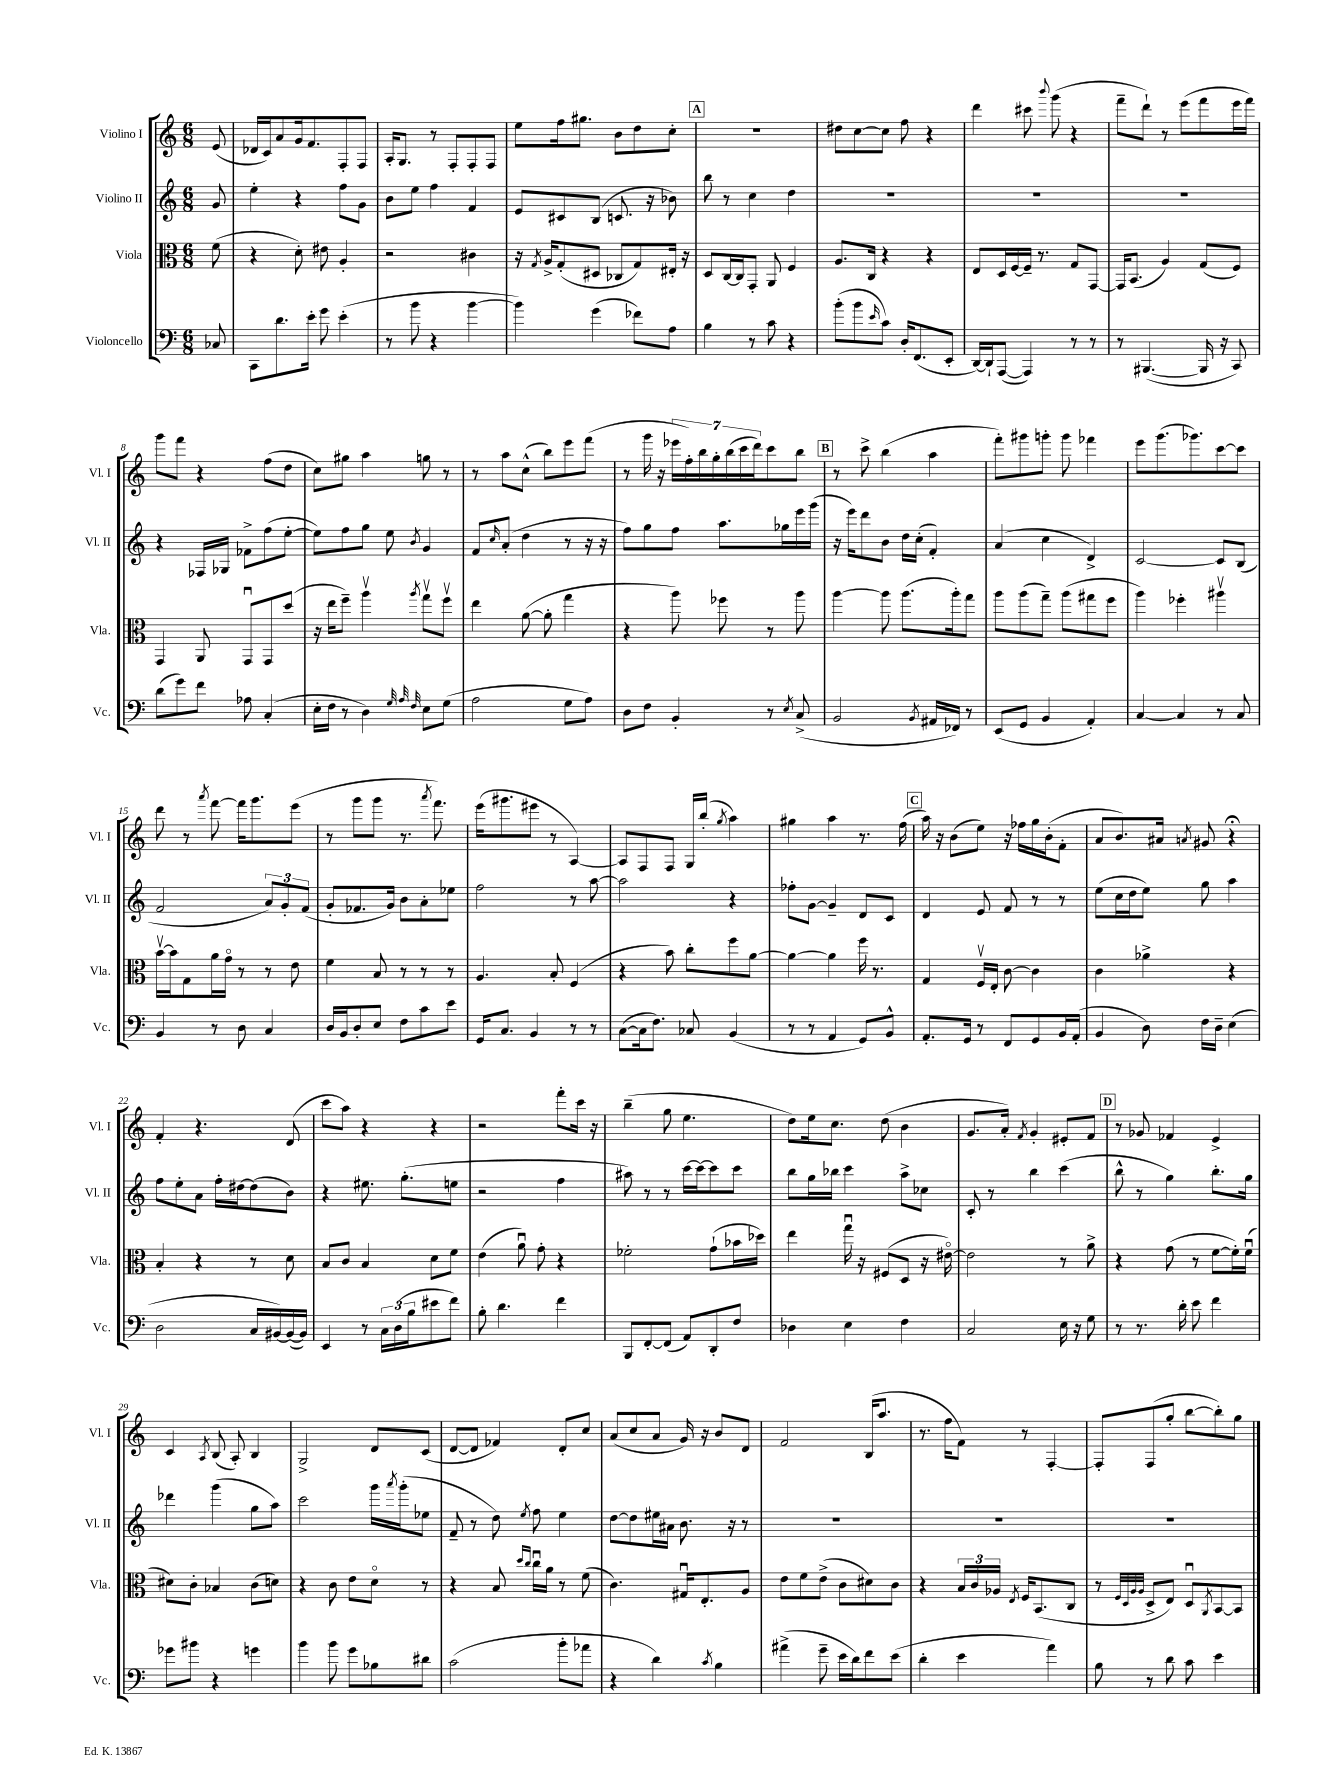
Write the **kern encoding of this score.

**kern	**kern	**kern	**kern
*part4	*part3	*part2	*part1
*staff4	*staff3	*staff2	*staff1
*I"Violoncello	*I"Viola	*I"Violino II	*I"Violino I
*I'Vc.	*I'Vla.	*I'Vl. II	*I'Vl. I
*clefF4	*clefC3	*clefG2	*clefG2
*k[]	*k[]	*k[]	*k[]
*M6/8	*M6/8	*M6/8	*M6/8
=	=	=	=
8C-X/	(8f\	8g/	(8e/
=1	=1	=1	=1
8CC\L	4r	4ee'\	16d-X/LL
.	.	.	16c/J)
8.d\	.	.	8a/
.	8d'\)	4r	16g/k
16e'\Jk	.	.	8.f/
8g\	8e#X\	.	.
(4e'\	4A'/	8ff\L	8F'/
.	.	8g\J	8F/J
=2	=2	=2	=2
8r	2r	8b\L	16A'/KL
.	.	.	8.G/J
8b\	.	8ee\J	.
4r	.	4ff\	8r
.	.	.	8F'/L
[4b\	4c#X\	4f/	8F'/
.	.	.	8F/J
=3	=3	=3	=3
4b\])	16r	8e/L	8ee\L
.	8qG/	.	.
.	16A^/KL	.	.
.	(8G'/	8c#X/	16ff\k
.	.	.	8.gg#X\J
(4g\	8D#X/J	(8B/J	.
.	8C-X/L	8.cn/	8b\L
8f-X\L)	8G/)	.	8dd\
.	.	16r	.
8A\J	16E#X'/Jk	8b-X\)	8cc'\J
.	16r	.	.
!!LO:REH:place=s1:t=A
=4	=4	=4	=4
4B\	8D/L	8bb\	2.r
.	[16C/L	8r	.
.	16C/J]	.	.
8r	8GG'/J	4cc\	.
8c\	8AA/	.	.
4r	4F/	4dd\	.
=5	=5	=5	=5
(8b'\L	8.A/L	2.r	8dd#X\L
8b\	.	.	[8cc\
.	16C/Jk	.	.
16qqe/	.	.	.
8c\J)	4r	.	8cc\J]
16D'/KL	.	.	8ff\
(8.FF/	.	.	.
.	4r	.	4r
8EE'/J	.	.	.
=6	=6	=6	=6
[16DD/LL)	8E/L	2.r	4ddd\
16DD`/J]	.	.	.
([8AAA/J	16D/L	.	.
.	[16F/	.	.
4AAA/])	16F~/JJ]	.	8ccc#X\
.	8.r	.	.
.	.	.	8qqbbb/
.	.	.	(8ggg\
8r	8G/L	.	4r
8r	[8GG/J	.	.
=7	=7	=7	=7
8r	16GG/KL]	2.r	8fff~\L
.	(8.BB/J	.	.
([4.BBB#X/	.	.	8ddd`\J)
.	4A/)	.	8r
.	.	.	(8eee\L
16BBB#/]	(8G/L	.	8fff\
16r	.	.	.
8CC/)	8F/J)	.	16eee\L
.	.	.	16fff\JJ)
!!LO:LB:g=z
=8	=8	=8	=8
(8d\L	4GG/	4r	8ggg\L
8g\)	.	.	8fff\J
8f\J	8AA/	16F-X/LL	4r
.	.	16G-X/JJ	.
8A-X\	8GGu/L	8f-X^\L	.
(4C'/	8GG/	(8ff\	(8ff\L
.	(8dd/J	[8ee'\J	8dd\J
=9	=9	=9	=9
16E'\LL	16r	8ee\L])	8cc\L)
16F\JJ	16ee\KL	.	.
8r	8ff~\J)	8ff\	8gg#X\J
4D\)	4aav\	8gg\J	4aa\
.	.	8ee\	.
32qqG/	.	.	.
32qqA/	.	.	.
32qqF/	8qaa/	8qb/	.
8E\L	8ggv\L	4g/	8ggn\
(8G\J	8ffv\J	.	8r
=10	=10	=10	=10
2A\	4ee\	8f/L	8r
.	.	16qqcc/	.
.	.	(8a'/J	8aa\L
.	([8a\	4dd\	(8cc^^\J
.	8a'\]	.	8bb\L)
8G\L	4gg\	8r	8eee\
8A\J)	.	16r	(8fff\J
.	.	16r	.
=11	=11	=11	=11
8D\L	4r	8ff\L)	8r
8F\J	.	8gg\	16ggg\
.	.	.	16r
4BB'/	8aa\)	8ff\J	28eee-X\LL
.	.	.	28ff'\)
.	.	.	28bb\
.	.	.	28gg'\
.	8ff-X\	8.aa\L	.
.	.	.	(28bb\
.	.	.	28ccc\
.	.	.	28ddd\J)
8r	8r	.	8ccc\
.	.	16gg-X\L	.
8qE/	.	.	.
(8C^/	8aa\	16eee\	8bb\J
.	.	(16ggg\JJ	.
!!LO:REH:place=s1:t=B
=12	=12	=12	=12
2BB/	[4aa\	16r	8r
.	.	16eee\KL)	.
.	.	8ddd\	8ccc^\
.	8aa\]	8b\J	(4bb\
.	(8.aa\L	16dd\LL	.
.	.	(16cc'\JJ	.
8qBB/	.	.	.
16AA#X/LL	.	4f'/)	4aa\
16FF-X/JJ)	16aa'\k)	.	.
8r	8gg\J	.	.
=13	=13	=13	=13
(8EE/L	8aa\L	(4a/	8fff'\L)
8GG/J	(8aa\	.	8ggg#X\
4BB/	8gg~\J)	4cc\	8gggn'\J
.	(8aa\L	.	8ggg\
4AA'/)	8gg#X\	4d^/)	4fff-X\
.	8ff\J	.	.
=14	=14	=14	=14
[4C/	4aa\)	[2c/	8eee\L
.	.	.	(8.ggg\
4C/]	4ff-X'\	.	.
.	.	.	8.ggg-X\)
8r	4aa#Xv\	8c/L]	[8ccc\
8C/	.	(8B/J	8ccc\J]
!!LO:LB:g=z
=15	=15	=15	=15
4BB/	[16bv\LL	2f/	8ddd\
.	16b\J]	.	.
.	8G\	.	8r
.	.	.	8qaaa/
8r	16a\L	.	[8fff\
.	16g\JJ	.	.
8D\	8r	.	16fff\KL]
.	.	.	8.ggg\
4C/	8r	12a/L)	.
.	.	12g'/	.
.	8e\	.	(8eee\J
.	.	(12f/J	.
=16	=16	=16	=16
16D/LL	4f\	8g'/L	8r
16BB/J	.	.	.
8D'/	.	8.f-X/	8ggg\L
8E/J	8B/	.	8ggg\J
.	.	16g/Jk)	.
8F\L	8r	8b\L	8.r
8c\	8r	8a'\	.
.	.	.	8qaaa/
.	.	.	8.fff\)
8e\J	8r	8ee-X\J	.
=17	=17	=17	=17
16GG/KL	4.A/	2ff\	(16eee\KL
8.C/J	.	.	8.ggg#X\
4BB/	.	.	8eee#X\J
.	8B'/	.	8r
8r	(4F/	8r	[4A/)
8r	.	[8aa\	.
=18	=18	=18	=18
([8C\L	4r	2aa\]	8A/L]
16C\k]	.	.	8F/
8.F\J)	.	.	.
.	8b\)	.	8F/J
8C-X/	8cc'\L	.	16G/LL
.	.	.	(16bb'/JJ
.	.	.	8qgg/
(4BB/	8ff\	4r	4aa\)
.	[8a\J	.	.
=19	=19	=19	=19
8r	4a\_	8ff-X'\L	4gg#X\
8r	.	[8g\J	.
4AA/	4a\]	4g~/]	4aa\
8GG/L)	16ff\	8d/L	8.r
.	8.r	.	.
8BB^^/J	.	8c/J	.
.	.	.	(16ff\
!!LO:REH:place=s1:t=C
=20	=20	=20	=20
8.AA'/L	4G/	4d/	16aa\)
.	.	.	16r
.	.	.	(8b\L
16GG/Jk	.	.	.
8r	16Fv/LL	8e/	8ee\J)
.	16E'/JJ	.	.
8FF/L	[8c\	8f/	16r
.	.	.	16ff-X\LL
8GG/	4c\]	8r	16gg\
.	.	.	(16b'\J
16BB/L	.	8r	8f'\J
(16AA'/JJ	.	.	.
=21	=21	=21	=21
4BB/	4c\	(8ee\L	8a/L
.	.	16cc\L	8.b/)
.	.	16dd\J	.
8D\)	4a-X^\	8ee\J)	.
.	.	.	16a#X/Jk
.	.	.	8qan/
16F\LL	.	8gg\	8g#X/
16D~\JJ	.	.	.
(4E\	4r	4aa\	4r;<
!!LO:LB:g=z
=22	=22	=22	=22
2D\	4B'/	8ff\L	4f'/
.	.	8ee'\	.
.	4r	8a\J	4.r
.	.	16ff'\LL	.
.	.	[16dd#X\J	.
16C/LL	8r	(8dd#\]	.
[16BB#X/)	.	.	.
(16BB#/_	8d\	8b\J)	(8d/
16BB#/JJ])	.	.	.
=23	=23	=23	=23
4EE/	8B/L	4r	8ccc\L
.	8c/J	.	8aa\J)
8r	4B/	8.ee#X\	4r
24C\LL	.	.	.
(24D\	.	.	.
.	.	(8.gg'\L	.
24B\J	.	.	.
8e#X\	8d\L	.	4r
8f\J)	8f\J	8een\J	.
=24	=24	=24	=24
8B'\	(4e\	2r	2r
4.d\	.	.	.
.	8au\)	.	.
.	8g'\	.	.
4f\	4r	4ff\	8fff'\L
.	.	.	16ccc\Jk
.	.	.	16r
=25	=25	=25	=25
8BBB/L	2f-X'\	8aa#X\)	(4bb~\
[8FF'/	.	8r	.
(8FF/J]	.	8r	8gg\
8AA/L)	.	[16ccc\LL	4.ee\
.	.	16ccc\J_	.
8DD'/	(8g`\L	8ccc\]	.
8F/J	16b-X\L	8ccc\J	.
.	16dd-X\JJ)	.	.
=26	=26	=26	=26
4D-X\	4ee\	8bb\L	8dd\L)
.	.	16gg\L	16ee\k
.	.	16bb-X\JJ	8.cc\J
4E\	16ggu\	4ccc\	.
.	16r	.	.
.	(8F#X/L	.	(8dd\
4F\	8D/J	8aa^\L	4b\
.	16r	8cc-X\J	.
.	[16e#X\)	.	.
=27	=27	=27	=27
2C/	2e#\]	8c'/	8.g/L
.	.	8r	.
.	.	.	16a'/Jk)
.	.	.	8qf/
.	.	4bb\	4g'/
16E\	8r	(4ccc\	8e#X'/L
16r	.	.	.
8G\	8a^\	.	8f/J
!!LO:REH:place=s1:t=D
=28	=28	=28	=28
8r	4r	8bb^^\	8r
8.r	.	8r	8g-X/
.	(8g\	4gg\)	4f-X/
16d'\	.	.	.
8e\	8r	.	.
4f\	[8f\L	8.bb'\L	4e^/
.	16f'\L])	.	.
.	(16fu\JJ	16gg\Jk	.
!!LO:LB:g=z
=29	=29	=29	=29
8g-X\L	8d#X\L)	4ddd-X\	4c/
8b#X\J	8c'\J	.	.
.	.	.	8qA/
4r	4B-X/	(4ggg\	(8B/
.	.	.	8A'/)
4gn\	(8c\L	8gg\L	4B/
.	8dn\J)	8aa\J)	.
=30	=30	=30	=30
4b\	4r	2ccc\	2G^/
8b\	8c\	.	.
8g\L	8e\L	.	.
8B-X\	8d\J	16ggg\LL	8d/L
.	.	8qaaa/	.
.	.	(16ggg'\J	.
8d#X\J	8r	8ee-X\J	(8c/J
=31	=31	=31	=31
(2c\	4r	8f~/	[8d/L
.	.	8r	8d/J]
.	8B/	8dd\)	4f-X/)
.	16qqdd/LL	.	.
.	16qqcc/JJ	8qee/	.
.	16ccu\LL	8ff\	.
.	16a\JJ	.	.
8b'\L	8r	4ee\	8d'/L
8a-X\J	(8f\	.	8cc/J
=32	=32	=32	=32
4r	4.c\)	[8dd\L	(8a/L
.	.	8dd\]	8cc/
4d\)	.	16ee#X\L	8a/J
.	.	16a#X\JJ	.
.	16G#Xu/KL	8.b\	16g/)
.	8.E'/	.	16r
8qc/	.	.	.
4B\	.	.	8b/L
.	.	16r	.
.	8A/J	8r	8d/J
=33	=33	=33	=33
(4a#X^\	8e\L	2.r	2f/
.	8f\	.	.
8g~\	(8e^\J	.	.
16e\LL	8c\L	.	.
16d\J)	.	.	.
8f\	8d#X\)	.	(16B/KL
.	.	.	8.aa/J
(8e\J	8c\J	.	.
=34	=34	=34	=34
4d'\	4r	2.r	8.r
.	.	.	16ff\KL
4e\	24B/LL	.	8f\J)
.	24c/	.	.
.	24A-X/JJ	.	.
.	8qE/	.	.
.	16F/KL	.	8r
.	(8.BB/	.	.
4a\)	.	.	[4F'/
.	8C/J	.	.
=35	=35	=35	=35
8B\	8r	2.r	8F'/L]
.	32qqF/LLL	.	.
.	32qqD/	.	.
.	32qqA/	.	.
.	32qqA/JJJ	.	.
8r	8D^/L	.	(8F/
8d\	8E/J)	.	8gg'/J
8c\	8Du/L	.	[8bb\L
.	8qAA/	.	.
4e\	[8BB/	.	8bb'\])
.	8BB/J]	.	8gg\J
==	==	==	==
*-	*-	*-	*-
